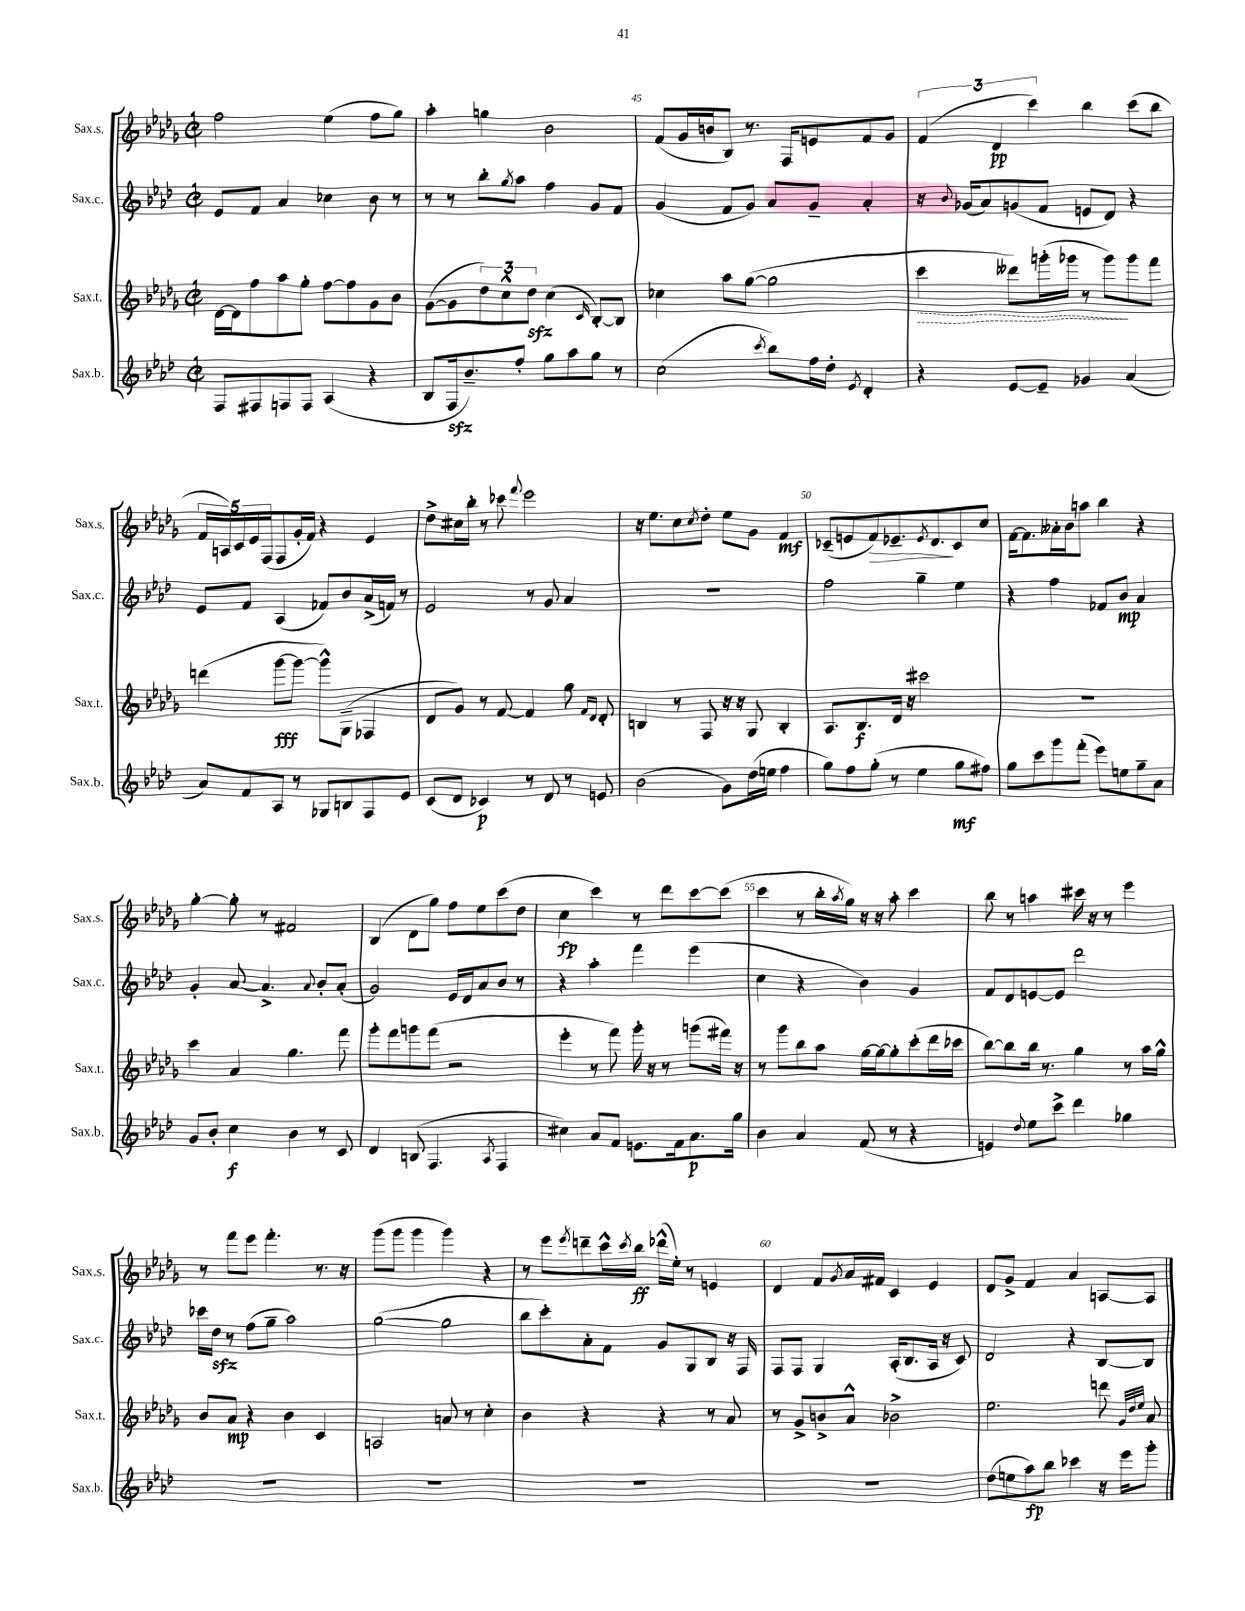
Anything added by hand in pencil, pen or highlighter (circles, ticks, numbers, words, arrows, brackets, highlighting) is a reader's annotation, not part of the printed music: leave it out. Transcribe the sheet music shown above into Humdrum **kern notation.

**kern	**dynam	**kern	**dynam	**kern	**dynam	**kern	**dynam
*part4	*part4	*part3	*part3	*part2	*part2	*part1	*part1
*staff4	*staff4	*staff3	*staff3	*staff2	*staff2	*staff1	*staff1
*I"Sax.b.	*	*I"Sax.t.	*	*I"Sax.c.	*	*I"Sax.s.	*
*I'Sax.b.	*	*I'Sax.t.	*	*I'Sax.c.	*	*I'Sax.s.	*
*clefG2	*	*clefG2	*	*clefG2	*	*clefG2	*
*k[b-e-a-d-]	*	*k[b-e-a-d-g-]	*	*k[b-e-a-d-]	*	*k[b-e-a-d-g-]	*
*M2/2	*	*M2/2	*	*M2/2	*	*M2/2	*
*met(c|)	*	*met(c|)	*	*met(c|)	*	*met(c|)	*
=43	=43	=43	=43	=43	=43	=43	=43
8F/L	.	[16d-\LL	.	8e-/L	.	2ff\	.
.	.	16d-\J]	.	.	.	.	.
8F#X/	.	8ff\	.	8f/J	.	.	.
8Fn/	.	8aa-\	.	4a-/	.	.	.
8F/J	.	8gg-'\J	.	.	.	.	.
(4A-/	.	[8ff\L	.	4cc-X\	.	(4ee-\	.
.	.	8ff\]	.	.	.	.	.
4r	.	8g-\	.	8b-\	.	8ff\L	.
.	.	8b-\J	.	8r	.	8gg-\J)	.
=44	=44	=44	=44	=44	=44	=44	=44
8B-/L	.	([8g-\L	.	8r	.	4aa-'\	.
16Fzz/k	.	8g-\]	.	8r	.	.	.
8.b-~/)	.	.	.	.	.	.	.
.	.	12dd-\)	.	8bb-'\L	.	4ggn\	.
.	.	12cc^^\	.	.	.	.	.
.	.	.	.	8qgg/	.	.	.
8ff'/J	.	.	.	8aa-\J	.	.	.
.	.	12dd-zz\J	.	.	.	.	.
8gg\L	.	(4cc\	.	4ff\	.	2b-\	.
8aa-\	.	.	.	.	.	.	.
.	.	16qqc/	.	.	.	.	.
8gg\J	.	[8B-'/L)	.	8g/L	.	.	.
8r	.	8B-/J]	.	8f/J	.	.	.
=45	=45	=45	=45	=45	=45	=45	=45
(2cc\	.	4cc-X\	.	(4g/	.	(8f/L	.
.	.	.	.	.	.	16g-/L	.
.	.	.	.	.	.	16bn/J	.
.	.	8aa-\L	.	8f/L	.	8B-/J)	.
.	.	([8gg-\J	.	8g/J)	.	8.r	.
8qccc/	.	.	.	.	.	.	.
8bb-\L)	.	2gg-\]	.	8a-/L	.	.	.
.	.	.	.	.	.	16F/KL	.
16ff\L	.	.	.	8g~/J	.	8en/	.
16dd-'\JJ	.	.	.	.	.	.	.
8qe-/	.	.	.	.	.	.	.
4d-'/	.	.	.	4a-'/	.	8f/	.
.	.	.	.	.	.	8g-/J	.
=46	=46	=46	=46	=46	=46	=46	=46
!	!	!	!LO:HP:b	!	!	!	!
4r	.	4ccc\	>	16r	.	(6f/	.
.	.	.	.	8qqb-/	.	.	.
.	.	.	.	(16g-X/KL	.	.	.
.	.	.	.	8a-/)	.	.	.
.	.	.	.	.	.	6d-/	pp
[8e-/L	.	8ddd--X\L)	.	(8gn/	.	.	.
.	.	.	.	.	.	6ccc\)	.
8e-~/J]	.	(16gggn'\L	.	8f/J	.	.	.
.	.	16ggg-X\JJ	.	.	.	.	.
4g-X/	.	8r	.	8en/L	.	4bb-\	.
.	.	8ggg-\L)	.	8d-/J)	.	.	.
(4a-/	.	8ggg-\	]	4r	.	(8ccc\L	.
.	.	8fff\J	.	.	.	8bb-\J	.
!!LO:LB:g=z
=47	=47	=47	=47	=47	=47	=47	=47
8a-/L)	.	(4dddn\	.	8e-/L	.	20f/LL	.
.	.	.	.	.	.	20An/)	.
.	.	.	.	.	.	20c/	.
8f/	.	.	.	8f/J	.	.	.
.	.	.	.	.	.	20e-/	.
.	.	.	.	.	.	(20F/J	.
8A-/J	.	[8ggg-\L	fff	(4A-/	.	8F/	.
8r	.	8ggg-\J_	.	.	.	16g-'/L	.
.	.	.	.	.	.	16f/JJ)	.
8G-X/L	.	8ggg-^^\L])	.	8f-X/L)	.	4r	.
8Bn/	.	(8G-~\J	.	8b-/	.	.	.
8F/	.	4F-X/	.	(16a-^/L	.	4e-/	.
.	.	.	.	16fn/JJ)	.	.	.
8e-/J	.	.	.	8r	.	.	.
=48	=48	=48	=48	=48	=48	=48	=48
(8c/L	.	8d-/L	.	2e-/	.	8dd-^\L	.
8d-/J	.	8g-/J)	.	.	.	16cc#X\L	.
.	.	.	.	.	.	16bb-'\JJ	.
4c-X/)	p	8r	.	.	.	8r	.
.	.	[8f/	.	.	.	8ccc-X\	.
.	.	.	.	.	.	8qqfff/	.
8r	.	4f/]	.	8r	.	2eee-\	.
8d-/	.	.	.	8g/	.	.	.
8r	.	8gg-\	.	4a-/	.	.	.
.	.	16qqf/LL	.	.	.	.	.
.	.	16qqd-/JJ	.	.	.	.	.
8en/	.	8d-'/	.	.	.	.	.
=49	=49	=49	=49	=49	=49	=49	=49
(2b-\	.	4Bn/	.	1r	.	16r	.
.	.	.	.	.	.	8.ee-\L	.
.	.	8r	.	.	.	8cc\	.
.	.	.	.	.	.	8qcc/	.
.	.	8F/	.	.	.	8dd-'\J	.
8g\L)	.	16r	.	.	.	8ee-\L	.
.	.	16r	.	.	.	.	.
(16dd-\L	.	8G-/	.	.	.	8g-\J	.
16een\JJ	.	.	.	.	.	.	.
4ff\	.	4B'/	.	.	.	4f/	mf
=50	=50	=50	=50	=50	=50	=50	=50
8gg\L)	.	8.A-/L	.	2ff\	.	(8c-X~/L	.
8ff\	.	.	.	.	.	8en/	.
.	.	8.B-/	f	.	.	.	.
!	!	!	!	!	!	!	!LO:HP:b
(8gg'\J	.	.	.	.	.	8f/)	>
8r	.	16d-/Jk	.	.	.	8.e-X~/	.
.	.	16r	.	.	.	.	.
4ee-\	.	2ccc#X\	.	4gg~\	.	.	.
.	.	.	.	.	.	8qe-/	.
.	.	.	.	.	.	8.d-/	.
8gg\L	mf	.	.	4ee-\	.	8c-/	]
8ff#X\J)	.	.	.	.	.	8cc/J	.
=51	=51	=51	=51	=51	=51	=51	=51
8gg\L	.	1r	.	4r	.	[16f\KL	.
.	.	.	.	.	.	8.f\]	.
8ccc\	.	.	.	.	.	.	.
8ggg\	.	.	.	4ff\	.	16a--X'\L	.
.	.	.	.	.	.	16b-\J	.
(8fff'\J	.	.	.	.	.	8aan\J	.
8eee-\L)	.	.	.	8f-X/L	.	4bb-\	.
8een\	.	.	.	8b-/J	mp	.	.
8gg~\	.	.	.	4a-/	.	4r	.
8a-\J	.	.	.	.	.	.	.
!!LO:LB:g=z
=52	=52	=52	=52	=52	=52	=52	=52
8g/L	.	4ccc\	.	4g'/	.	[4gg-'\	.
8b-'/J	.	.	.	.	.	.	.
4cc\	f	4a-/	.	[8a-/	.	8gg-'\]	.
.	.	.	.	4.a-^/]	.	8r	.
4b-\	.	4.gg-\	.	.	.	2f#X/	.
.	.	.	.	8qqa-/	.	.	.
8r	.	.	.	8b-'/L	.	.	.
8c/	.	8fff\	.	(8a-'/J	.	.	.
=53	=53	=53	=53	=53	=53	=53	=53
4d-/	.	8ggg-'\L	.	2g/)	.	(4B-/	.
.	.	8fff\	.	.	.	.	.
(8Bn/	.	8gggn\	.	.	.	8d-\L	.
4.F/	.	(8fff\J	.	.	.	8gg-\J)	.
.	.	2r	.	16e-/LL	.	8ff\L	.
.	.	.	.	16d-/J	.	.	.
.	.	.	.	8a-/	.	8ee-\	.
8qA-/	.	.	.	.	.	.	.
4F/	.	.	.	8b-/J	.	(8ccc\	.
.	.	.	.	8r	.	8dd-\J	.
=54	=54	=54	=54	=54	=54	=54	=54
4cc#X\)	.	4eee-'\	.	4r	.	4cc\	fp
8a-/L	.	8r	.	4aa-'\	.	4ccc\)	.
8f/J	.	8fff\)	.	.	.	.	.
8.en\L	.	16ggg-'\	.	4fff\	.	8r	.
.	.	16r	.	.	.	.	.
.	.	8r	.	.	.	8ddd-\L	.
16f\k	.	.	.	.	.	.	.
8.a-\	p	(8gggn\L	.	(4eee-\	.	[8ccc\	.
.	.	16fff#X\Jk)	.	.	.	(8ccc\J]	.
16gg\Jk	.	16r	.	.	.	.	.
=55	=55	=55	=55	=55	=55	=55	=55
4b-\	.	8r	.	4cc\	.	4ccc\	.
.	.	8ggg-\L	.	.	.	.	.
4a-/	.	8bb-\	.	4r	.	8r	.
.	.	8aa-\J	.	.	.	16bb-'\LL	.
.	.	.	.	.	.	8qaa-/	.
.	.	.	.	.	.	16gg-\JJ)	.
(8f/	.	[16gg-\LL	.	4b-\)	.	16r	.
.	.	16gg-\J_	.	.	.	16r	.
8r	.	8gg-'\]	.	.	.	8aa-'\	.
4r	.	(8ccc'\	.	4g/	.	4ccc\	.
.	.	16ddd-\L	.	.	.	.	.
.	.	16ccc-X\JJ	.	.	.	.	.
=56	=56	=56	=56	=56	=56	=56	=56
4en/)	.	[8bb-\L)	.	8f/L	.	8bb-\	.
.	.	8bb-\]	.	8d-/	.	8r	.
8qqdd-/	.	.	.	.	.	.	.
8ee-\L	.	16bb-\Jk	.	[8en/	.	4aan\	.
.	.	8.r	.	.	.	.	.
8ccc^\J	.	.	.	8e/J]	.	.	.
4ddd-\	.	4gg-\	.	2ddd-\	.	16ccc#X\	.
.	.	.	.	.	.	16r	.
.	.	.	.	.	.	8r	.
4gg-X\	.	8r	.	.	.	4eee-\	.
.	.	16aa-\LL	.	.	.	.	.
.	.	16gg-^^\JJ	.	.	.	.	.
!!LO:LB:g=z
=57	=57	=57	=57	=57	=57	=57	=57
1r	.	8b-/L	.	16ccc-X\LL	.	8r	.
.	.	.	.	16dd-zz\JJ	.	.	.
.	.	8a-/J	mp	8r	.	8fff\L	.
.	.	4r	.	(8ff\L	.	8eee-\J	.
.	.	.	.	8gg~\J	.	4.fff'\	.
.	.	4b-\	.	2aa-\)	.	.	.
.	.	4c/	.	.	.	8.r	.
.	.	.	.	.	.	16r	.
=58	=58	=58	=58	=58	=58	=58	=58
1r	.	2An/	.	([2gg\	.	(8ggg-\L	.
.	.	.	.	.	.	8ggg-\J	.
.	.	.	.	.	.	4ggg-\	.
.	.	8an/	.	2gg\]	.	4ggg-\)	.
.	.	8r	.	.	.	.	.
.	.	4cc'\	.	.	.	4r	.
=59	=59	=59	=59	=59	=59	=59	=59
1r	.	4b-\	.	8bb-\L	.	8r	.
.	.	.	.	8ccc'\)	.	8eee-\L	.
.	.	.	.	.	.	8qeee-/	.
.	.	4r	.	8a-'\	.	8dddn~\	.
.	.	.	.	8f\J	.	16ccc^^\L	.
.	.	.	.	.	.	8qccc/	.
.	.	.	.	.	.	16bb-\JJ	ff
.	.	4r	.	8g/L	.	(16ddd-X^^\LL	.
.	.	.	.	.	.	16ee-'\JJ)	.
.	.	.	.	8G/	.	8r	.
.	.	8r	.	8B-/J	.	4en/	.
.	.	8a-/	.	16r	.	.	.
.	.	.	.	16F/	.	.	.
=60	=60	=60	=60	=60	=60	=60	=60
1r	.	8r	.	8F/L	.	4d-/	.
.	.	8g-^/L	.	8F/J	.	.	.
.	.	8bn^/	.	4G/	.	8f/L	.
.	.	.	.	.	.	8qg-/	.
.	.	8a-^^/J	.	.	.	16a-/L	.
.	.	.	.	.	.	16f#X/JJ	.
.	.	2b-X^\	.	(16A-'/KL	.	4c/	.
.	.	.	.	8.B-/	.	.	.
.	.	.	.	16A-/Jk	.	4e-/	.
.	.	.	.	16r	.	.	.
.	.	.	.	8c/)	.	.	.
=61	=61	=61	=61	=61	=61	=61	=61
(8dd-\L	.	2.ee-\	.	2d-/	.	8d-/L	.
8een\	.	.	.	.	.	8g-^/J	.
8aa-\)	fp	.	.	.	.	4f/	.
8bb-\J	.	.	.	.	.	.	.
4ccc-X\	.	.	.	4r	.	4a-/	.
16r	.	8dddn\	.	[8B-/L	.	[8An/L	.
16eee-\KL	.	.	.	.	.	.	.
.	.	32qqg-/LLL	.	.	.	.	.
.	.	32qqdd-/	.	.	.	.	.
.	.	32qqee-/JJJ	.	.	.	.	.
8ggg'\J	.	8a-/	.	8B-/J]	.	8A/J]	.
==	==	==	==	==	==	==	==
*-	*-	*-	*-	*-	*-	*-	*-
